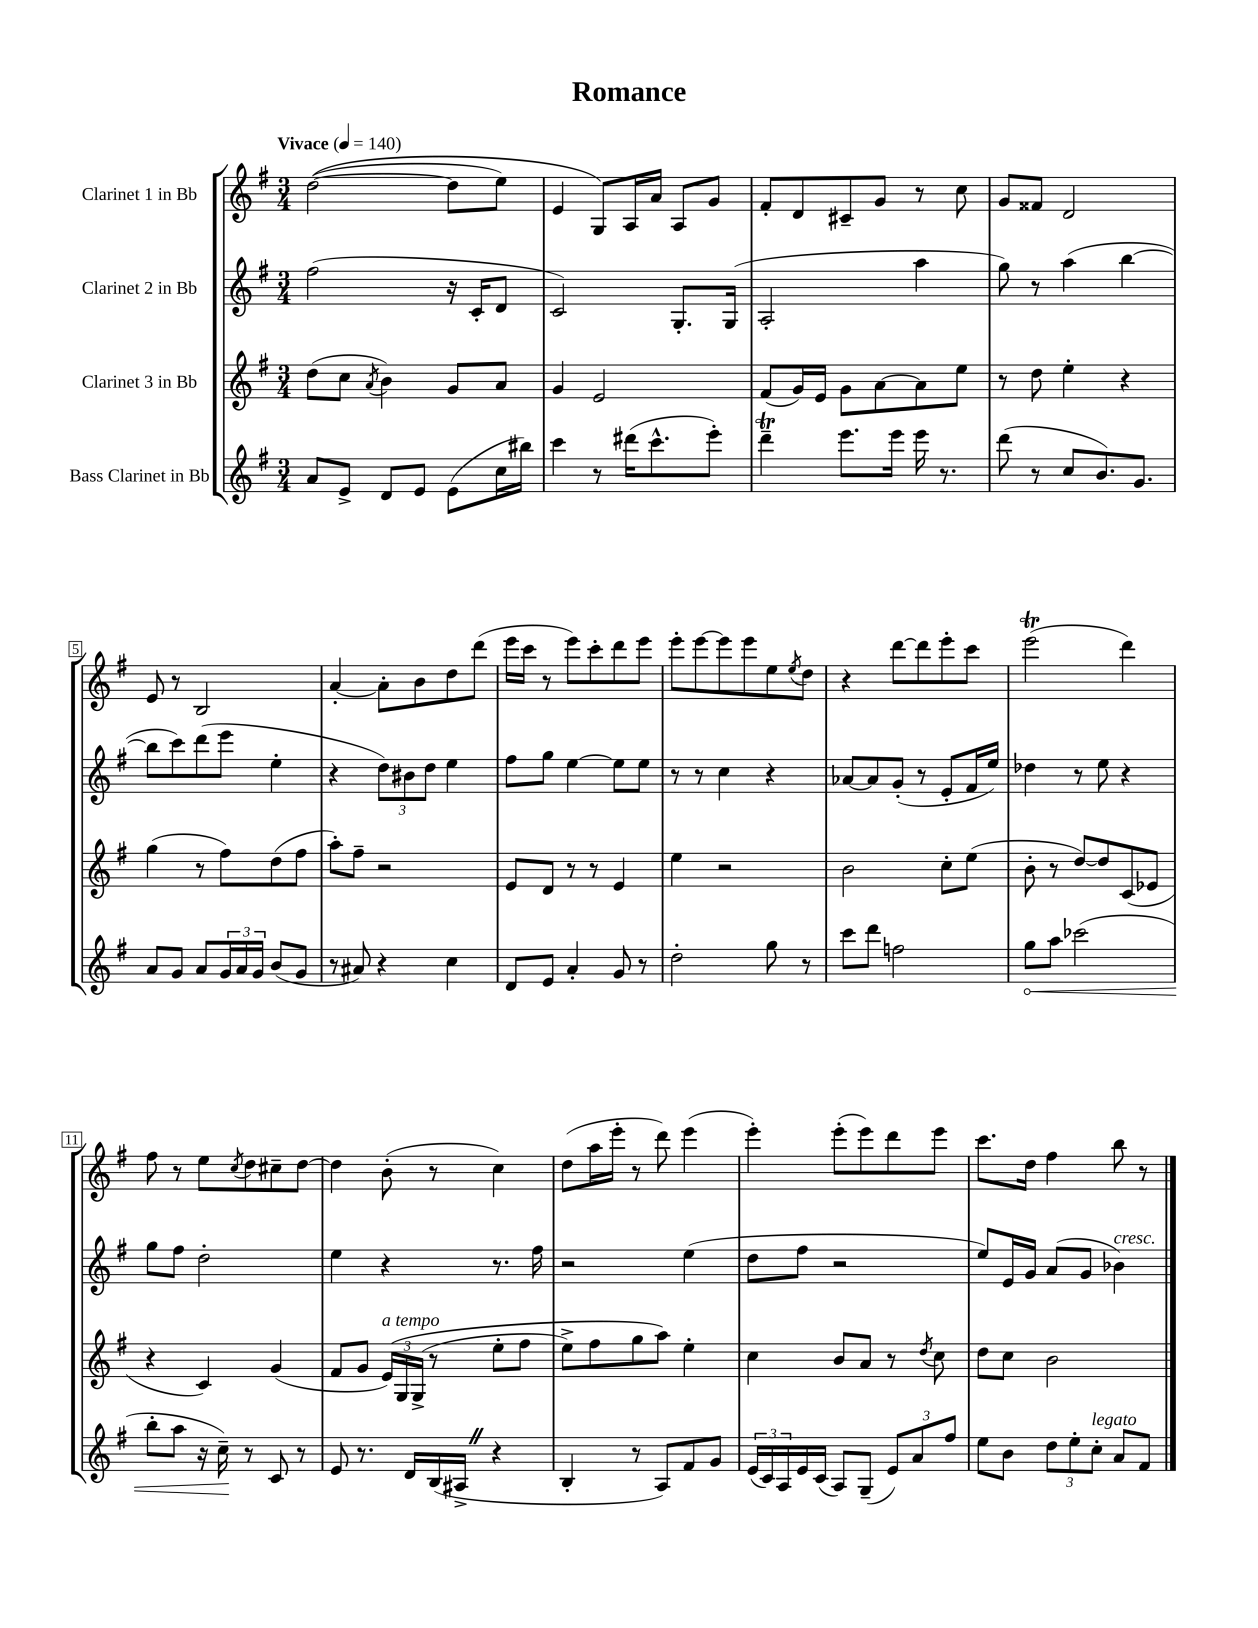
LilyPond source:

\header { title = "Romance" }
<<
\new StaffGroup <<
\new Staff = "s0" \with { instrumentName = "Clarinet 1 in Bb" } {
    \clef treble \key g \major \numericTimeSignature \time 3/4 \tempo "Vivace" 4 = 140
    d''2~(\( d''8 e''8) |
    e'4 g8\) a16 a'16 a8 g'8 |
    fis'8-. d'8 cis'8-- g'8 r8 c''8 |
    g'8 fisis'8 d'2 |
    e'8 r8 b2 |
    a'4~-. a'8-. b'8 d''8 d'''8( |
    e'''16 c'''16 r8 e'''8) c'''8-. d'''8 e'''8 |
    e'''8-. e'''8~ e'''8 e'''8 e''8 \acciaccatura { e''8 } d''8 |
    r4 d'''8~ d'''8 e'''8-. c'''8 |
    e'''2\trill( d'''4) |
    fis''8 r8 e''8 \acciaccatura { c''8 } d''8 cis''8-- d''8~ |
    d''4 b'8-.( r8 c''4) |
    d''8( a''16 e'''16-. r8 d'''8) e'''4( |
    e'''4-.) e'''8-.( e'''8) d'''8 e'''8 |
    c'''8. d''16 fis''4 b''8 r8 \bar "|." |
}
\new Staff = "s1" \with { instrumentName = "Clarinet 2 in Bb" } {
    \clef treble \key g \major \numericTimeSignature \time 3/4
    fis''2( r16 c'16-. d'8 |
    c'2) g8.-. g16( |
    a2-. a''4 |
    g''8) r8 a''4( b''4~ |
    b''8 c'''8) d'''8( e'''8 e''4-. |
    r4 \tuplet 3/2 { d''8) bis'8 d''8 } e''4 |
    fis''8 g''8 e''4~ e''8 e''8 |
    r8 r8 c''4 r4 |
    aes'8~ aes'8 g'8-.( r8 e'8-. fis'16 e''16) |
    des''4 r8 e''8 r4 |
    g''8 fis''8 d''2-. |
    e''4 r4 r8. fis''16 |
    r2 e''4( |
    d''8 fis''8 r2 |
    e''8) e'16 g'16 a'8( g'8 bes'4^\markup { \italic "cresc." }) \bar "|." |
}
\new Staff = "s2" \with { instrumentName = "Clarinet 3 in Bb" } {
    \clef treble \key g \major \numericTimeSignature \time 3/4
    d''8( c''8 \acciaccatura { a'8 } b'4) g'8 a'8 |
    g'4 e'2 |
    fis'8( g'16) e'16 g'8 a'8~ a'8 e''8 |
    r8 d''8 e''4-. r4 |
    g''4( r8 fis''8) d''8( fis''8 |
    a''8-.) fis''8-- r2 |
    e'8 d'8 r8 r8 e'4 |
    e''4 r2 |
    b'2 c''8-. e''8( |
    b'8-. r8 d''8~) d''8 c'8( ees'8 |
    r4 c'4) g'4( |
    fis'8 g'8 \tuplet 3/2 { e'16^\markup { \italic "a tempo" })\( g16 g16->( } r8 e''8-. fis''8 |
    e''8->) fis''8 g''8 a''8\) e''4-. |
    c''4 b'8 a'8 r8 \acciaccatura { d''8 } c''8 |
    d''8 c''8 b'2 \bar "|." |
}
\new Staff = "s3" \with { instrumentName = "Bass Clarinet in Bb" } {
    \clef treble \key g \major \numericTimeSignature \time 3/4
    a'8 e'8-> d'8 e'8 e'8( c''16 bis''16) |
    c'''4 r8 dis'''16( c'''8.-^ e'''8-.) |
    d'''4--\trill e'''8. e'''16 e'''16 r8. |
    d'''8( r8 c''8 b'8.) g'8. |
    a'8 g'8 a'8 \tuplet 3/2 { g'16 a'16 g'16 } b'8( g'8 |
    r8 ais'8) r4 c''4 |
    d'8 e'8 a'4-. g'8 r8 |
    d''2-. g''8 r8 |
    c'''8 d'''8 f''2 |
    \once \override Hairpin.circled-tip = ##t g''8\< a''8 ces'''2( |
    b''8-. a''8 r16 c''16--\!) r8 c'8 r8 |
    e'8 r8. d'16 b16( ais16-> \once \override BreathingSign.text = \markup { \musicglyph "scripts.caesura.straight" } \breathe r4 |
    b4-. r8 a8) fis'8 g'8 |
    \tuplet 3/2 { e'16( c'16) a16 } e'16 c'16( a8) g8--( \tuplet 3/2 { e'8) a'8 fis''8 } |
    e''8 b'8 \tuplet 3/2 { d''8 e''8-. c''8-.^\markup { \italic "legato" } } a'8 fis'8 \bar "|." |
}
>>
>>
\layout { \context { \Score \override BarNumber.stencil = #(make-stencil-boxer 0.1 0.3 ly:text-interface::print) } }
